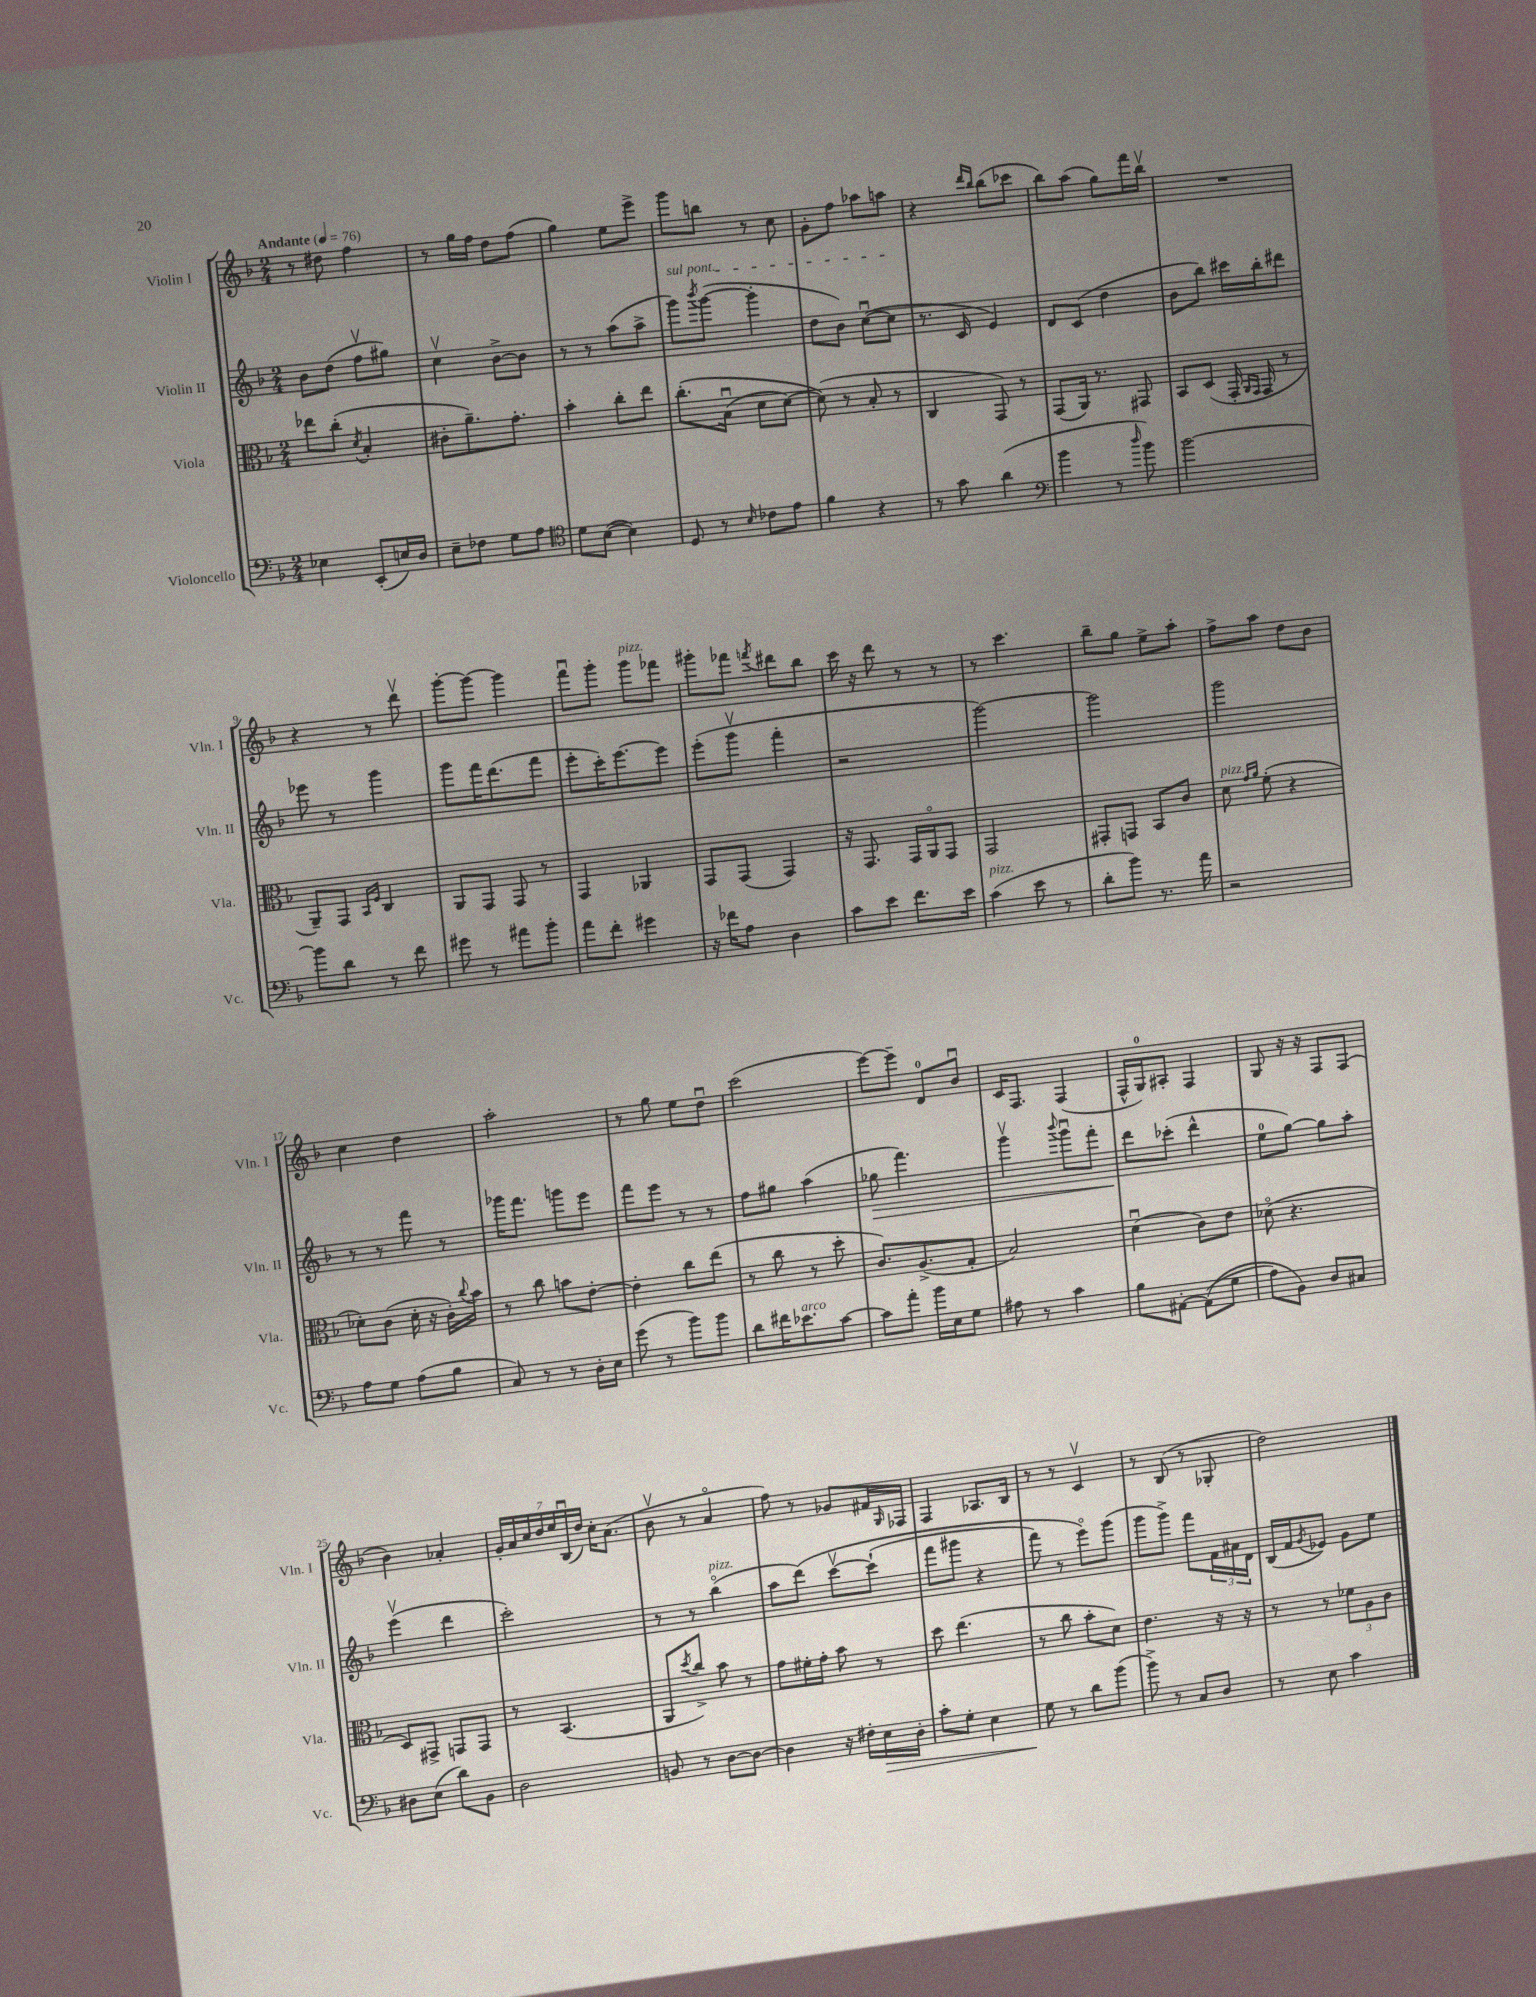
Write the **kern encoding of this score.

**kern	**dynam	**kern	**kern	**dynam	**kern
*part4	*part4	*part3	*part2	*part2	*part1
*staff4	*staff4	*staff3	*staff2	*staff2	*staff1
*I"Violoncello	*	*I"Viola	*I"Violin II	*	*I"Violin I
*I'Vc.	*	*I'Vla.	*I'Vln. II	*	*I'Vln. I
*clefF4	*	*clefC3	*clefG2	*	*clefG2
*k[b-]	*	*k[b-]	*k[b-]	*	*k[b-]
*M2/4	*	*M2/4	*M2/4	*	*M2/4
*MM76	*	*MM76	*MM76	*	*MM76
=1	=1	=1	=1	=1	=1
!	!	!	!	!	!LO:TX:a:B:t=Andante
4E-X\	.	8ee-X\L	8b-\L	.	8r
.	.	(8cc'\J	(8dd\J	.	8dd#X\
.	.	8qd/	.	.	.
(8EE'/L	.	4B-'/	8ffv\L	.	4ff\
16En/L)	.	.	8gg#X\J)	.	.
16D/JJ	.	.	.	.	.
=2	=2	=2	=2	=2	=2
8E~\L	.	8c#X'\L	4ccv\	.	8r
8F-X\J	.	8.a~\)	.	.	16gg\LL
.	.	.	.	.	16ff\JJ
8G\L	.	.	[8b-^\L	.	8dd\L
.	.	8.g'\J	.	.	.
8A\J	.	.	8b-\J]	.	(8ff\J
=3	=3	=3	=3	=3	=3
*clefC4	*	*	*	*	*
8d\L	.	4b-'\	8r	.	4gg\)
([8B-\J	.	.	8r	.	.
4B-\])	.	8cc'\L	(8aa\L	.	8ee\L
.	.	8ee\J	8aa^\J	.	8eee^\J
=4	=4	=4	=4	=4	=4
!	!	!	!LO:TX:a:i:t=sul pont.	!	!
8D/	.	(8.cc'\L	8ggg\L)	.	8ggg\L
.	.	.	8qbbb-/	.	.
8r	.	.	([8ggg\J	.	8bbn\J
.	.	(16B-u\Jk	.	.	.
16qqB-/	.	.	.	.	.
8c-X\L	.	8d\L	4ggg'\]	.	8r
8e\J	.	[8d\J)	.	.	8cc\
=5	=5	=5	=5	=5	=5
4f\	.	(8d\])	8dd\L	.	8g'\L
.	.	8r	8b-\J)	.	8ff\J
4r	.	8B-'/	([8ccu\L	.	8aa-X\L
.	.	8r	8cc\J]	.	8aan\J
=6	=6	=6	=6	=6	=6
8r	.	4C/	8.r	.	4r
8g\	.	.	.	.	.
.	.	.	16c/	.	.
.	.	.	.	.	16qqddd/LL
.	.	.	.	.	16qqbb-/JJ
(4a\	.	8GG/)	4e/)	.	(8bb-\L
.	.	8r	.	.	8ccc-X\J
=7	=7	=7	=7	=7	=7
*clefF4	*	*	*	*	*
4b-\	.	(8GG/L	8d/L	.	8bb-\L)
.	.	16AA/Jk)	(8c/J	.	(8aa\J
.	.	8.r	.	.	.
8r	.	.	4dd\	.	8gg\L)
16qqdd/	.	.	.	.	.
8b-\)	.	8GG#X/	.	.	16fff\L
.	.	.	.	.	16bb-v\JJ
=8	=8	=8	=8	=8	=8
[2b-\	.	8BB-/L	8b-\L	.	2r
.	.	(8D/J	8bb-\J)	.	.
.	.	16GG'/	16ccc#X\LL	.	.
.	.	16qqAA/LL	.	.	.
.	.	16qqGG/JJ	.	.	.
.	.	16GG/	16bb-'\J	.	.
.	.	8r	8ddd#X\J	.	.
!!LO:LB:g=z
=9	=9	=9	=9	=9	=9
8b-\L]	.	8AA~/L)	8eee-X\	.	4r
8d\J	.	8GG/J	8r	.	.
.	.	16qqBB-/LL	.	.	.
.	.	16qqF/JJ	.	.	.
8r	.	4C/	4ggg\	.	8r
8f\	.	.	.	.	8dddv\
=10	=10	=10	=10	=10	=10
8g#X\	.	8AA/L	8ggg\L	.	[8ggg'\L
8r	.	8GG/J	16fff\K	.	8ggg\J_
.	.	.	(8.ddd\	.	.
8a#X\L	.	8GG/	.	.	4ggg\]
8b-'\J	.	8r	8fff\J	.	.
=11	=11	=11	=11	=11	=11
8a\L	.	4GG/	8eee'\L	.	8fffu\L
8f'\J	.	.	16ccc'\K)	.	8ggg'\J
.	.	.	[8.eee\	.	.
!	!	!	!	!	!LO:TX:a:i:t=pizz.
4g#X\	.	4AA-X/	.	.	8ggg\L
.	.	.	8eee\J]	.	8fff-X\J
=12	=12	=12	=12	=12	=12
16r	.	8GG/L	(8eee'\L	.	8ggg#X'\L
16f-X\KL	.	.	.	.	.
8A\J	.	(8GG/J	8gggv\J	.	8fff-X\J
.	.	.	.	.	8qfffn/
4D\	.	4GG/)	4fff'\	.	8ddd#X\L
.	.	.	.	.	8bb-\J
=13	=13	=13	=13	=13	=13
8c\L	.	16r	2r	.	16ccc\
.	.	8.GG/	.	.	16r
8e\J	.	.	.	.	8ddd\
8.f\L	.	16GG/LL	.	.	8r
.	.	16AA/J	.	.	.
.	.	8GG/J	.	.	8r
16e\Jk	.	.	.	.	.
=14	=14	=14	=14	=14	=14
!LO:TX:a:i:t=pizz.	!	!	!	!	!
(4c\	.	2GG/	[2ggg\)	.	8r
.	.	.	.	.	4.ccc\
8e\	.	.	.	.	.
8r	.	.	.	.	.
=15	=15	=15	=15	=15	=15
8d'\L	.	8GG#X'/L	2ggg\]	.	8bb-~\L
8b-\J)	.	8GGn/J	.	.	8gg\J
8.r	.	8BB-/L	.	.	8ee^\L
.	.	8c/J	.	.	8aa'\J
16a\	.	.	.	.	.
=16	=16	=16	=16	=16	=16
!	!	!LO:TX:a:i:t=pizz.	!	!	!
2r	.	8d\	2ggg\	.	8ff^\L
.	.	16qqg/LL	.	.	.
.	.	16qqa/JJ	.	.	.
.	.	(8f'\	.	.	8aa\J
.	.	4r	.	.	8dd\L
.	.	.	.	.	8b-\J
!!LO:LB:g=z
=17	=17	=17	=17	=17	=17
8A\L	.	8d-X'\L)	8r	.	4cc\
8G\J	.	(8c\J	8r	.	.
(8A\L	.	16d-'\	8fff\	.	4dd\
.	.	16r	.	.	.
8B-\J	.	16c'\LL)	8r	.	.
.	.	8qqcc/	.	.	.
.	.	16b-\JJ	.	.	.
=18	=18	=18	=18	=18	=18
8C/)	.	8r	16ggg-X\KL	.	2aa'\
.	.	.	8.fff\J	.	.
8r	.	8cc\	.	.	.
8r	.	8bn\L	8gggn\L	.	.
16D'\LL	.	[8e'\J	8eee\J	.	.
16E\JJ	.	.	.	.	.
=19	=19	=19	=19	=19	=19
(8g\	.	4e'\]	8fff\L	.	8r
8r	.	.	8eee\J	.	8gg\
8b-\L)	.	8cc\L	8r	.	8ee\L
8b-\J	.	(8ee\J	8r	.	8ddu\J
=20	=20	=20	=20	=20	=20
8d\L	.	8r	8ff\L	.	(2ccc\
16f#X\K	.	8cc\	8gg#X\J	.	.
!LO:TX:a:i:t=arco	!	!	!	!	!
8.e-X\	.	.	.	.	.
.	.	8r	(4aa\	.	.
[8c\J	.	8dd'\	.	.	.
=21	=21	=21	=21	=21	=21
!	!	!	!	!LO:HP:b	!
8c\L]	.	8.c/L)	8gg-X\	>	[8eee\L)
8a'\J	.	.	4.fff\)	.	8eee~\J]
.	.	(8.A^/	.	.	.
16b-\LL	.	.	.	.	8d/L
16E\J	.	.	.	.	.
8G\J	.	8G'/J	.	.	8b-u/J
=22	=22	=22	=22	=22	=22
8A#X\	.	2B-/)	4gggv\	.	16c/KL
.	.	.	.	.	8.F/J
8r	.	.	.	.	.
.	.	.	8qqbbb-/	.	.
4c\	.	.	8gggu\L	.	(4F/
.	.	.	8fff'\J	.	.
=23	=23	=23	=23	=23	=23
8B-\L	.	(4du\	8ddd\L	.	16F^^/LL
.	.	.	.	.	16G/J)
[8AA#X'\J	.	.	(8ccc-X'\J	]	8A#X'/J
((8AA#\L]	.	8c\L)	4ddd^^\	.	4F/
8G\J	.	8e\J	.	.	.
=24	=24	=24	=24	=24	=24
8A\L)	.	(8d-X\	8ee\L	.	8G/
8BB-\J)	.	4.r	[8gg\J)	.	16r
.	.	.	.	.	16r
8D/L	.	.	8gg\L]	.	8F/L
8C#X/J	.	.	8aa'\J	.	(8F/J
!!LO:LB:g=z
=25	=25	=25	=25	=25	=25
8D#X\L	.	8D/L)	(4eeev\	.	4b-\)
(8E\J	.	8GG#X^/J	.	.	.
8d\L)	.	8GGn/L	4ddd\	.	4a-X'/
8BB-\J	.	8GG/J	.	.	.
=26	=26	=26	=26	=26	=26
2D\	.	8r	2ccc'\)	.	28g'/LL
.	.	.	.	.	28a/
.	.	.	.	.	28cc/
.	.	.	.	.	28dd/
.	.	(4.BB-/	.	.	.
.	.	.	.	.	28ee/
.	.	.	.	.	(28B-u/
.	.	.	.	.	28dd/JJ)
.	.	.	.	.	16cc'\KL
.	.	.	.	.	(8.a\J
=27	=27	=27	=27	=27	=27
8BBn/	.	8AA/L	8r	.	8b-v\
.	.	8qdd/	.	.	.
8r	.	8cc^/J)	8r	.	8r
!	!	!	!LO:TX:a:i:t=pizz.	!	!
[8D\L	.	8b-\	(4bb-\	.	4a/
8D\J_	.	8r	.	.	.
=28	=28	=28	=28	=28	=28
4D\]	.	8g\L	8aa\L	.	8ff\)
.	.	16f#X'\L	(8ddd\J)	.	8r
.	.	16g'\JJ	.	.	.
16r	.	8b-\	[8cccv\L	.	8g-X/L
16F#X'\LL	.	.	.	.	.
!	!LO:HP:b	!	!	!	!
16E\	>	8r	(8ccc`\J]	.	16f#X/L
.	.	.	.	.	16qqG/
16D'\JJ	.	.	.	.	16F-X/JJ
=29	=29	=29	=29	=29	=29
8c'\L	.	8dd\	8fff\L	.	4F/
8G'\J	.	(4.ee\	8ggg#X\J	.	.
4E\	.	.	4r	.	8.A-X/L
.	.	.	.	.	16B-/Jk
=30	=30	=30	=30	=30	=30
8G\	.	8r	8fff\)	.	8r
8r	]	8cc\	8r	.	8r
8d\L	.	8b-'\L	8eee\L)	.	4cv/
(8b-\J	.	8d\J)	(8ggg\J	.	.
=31	=31	=31	=31	=31	=31
8b-^\)	.	4.e\	8ggg\L	.	8r
8r	.	.	8ggg^\J)	.	(8B-/
8C/L	.	.	8fff\L	.	8r
8D/J	.	16r	24f\L	.	8G-X'/
.	.	.	24a#X\	.	.
.	.	16r	.	.	.
.	.	.	24d\JJ	.	.
=32	=32	=32	=32	=32	=32
8r	.	8r	(16B-/LL	.	2dd\)
.	.	.	16f/J	.	.
.	.	.	8qg/	.	.
8E\	.	8r	8e-X/J)	.	.
4c\	.	12f-X\L	8g\L	.	.
.	.	12A\	.	.	.
.	.	.	8ee\J	.	.
.	.	12c\J	.	.	.
==	==	==	==	==	==
*-	*-	*-	*-	*-	*-
